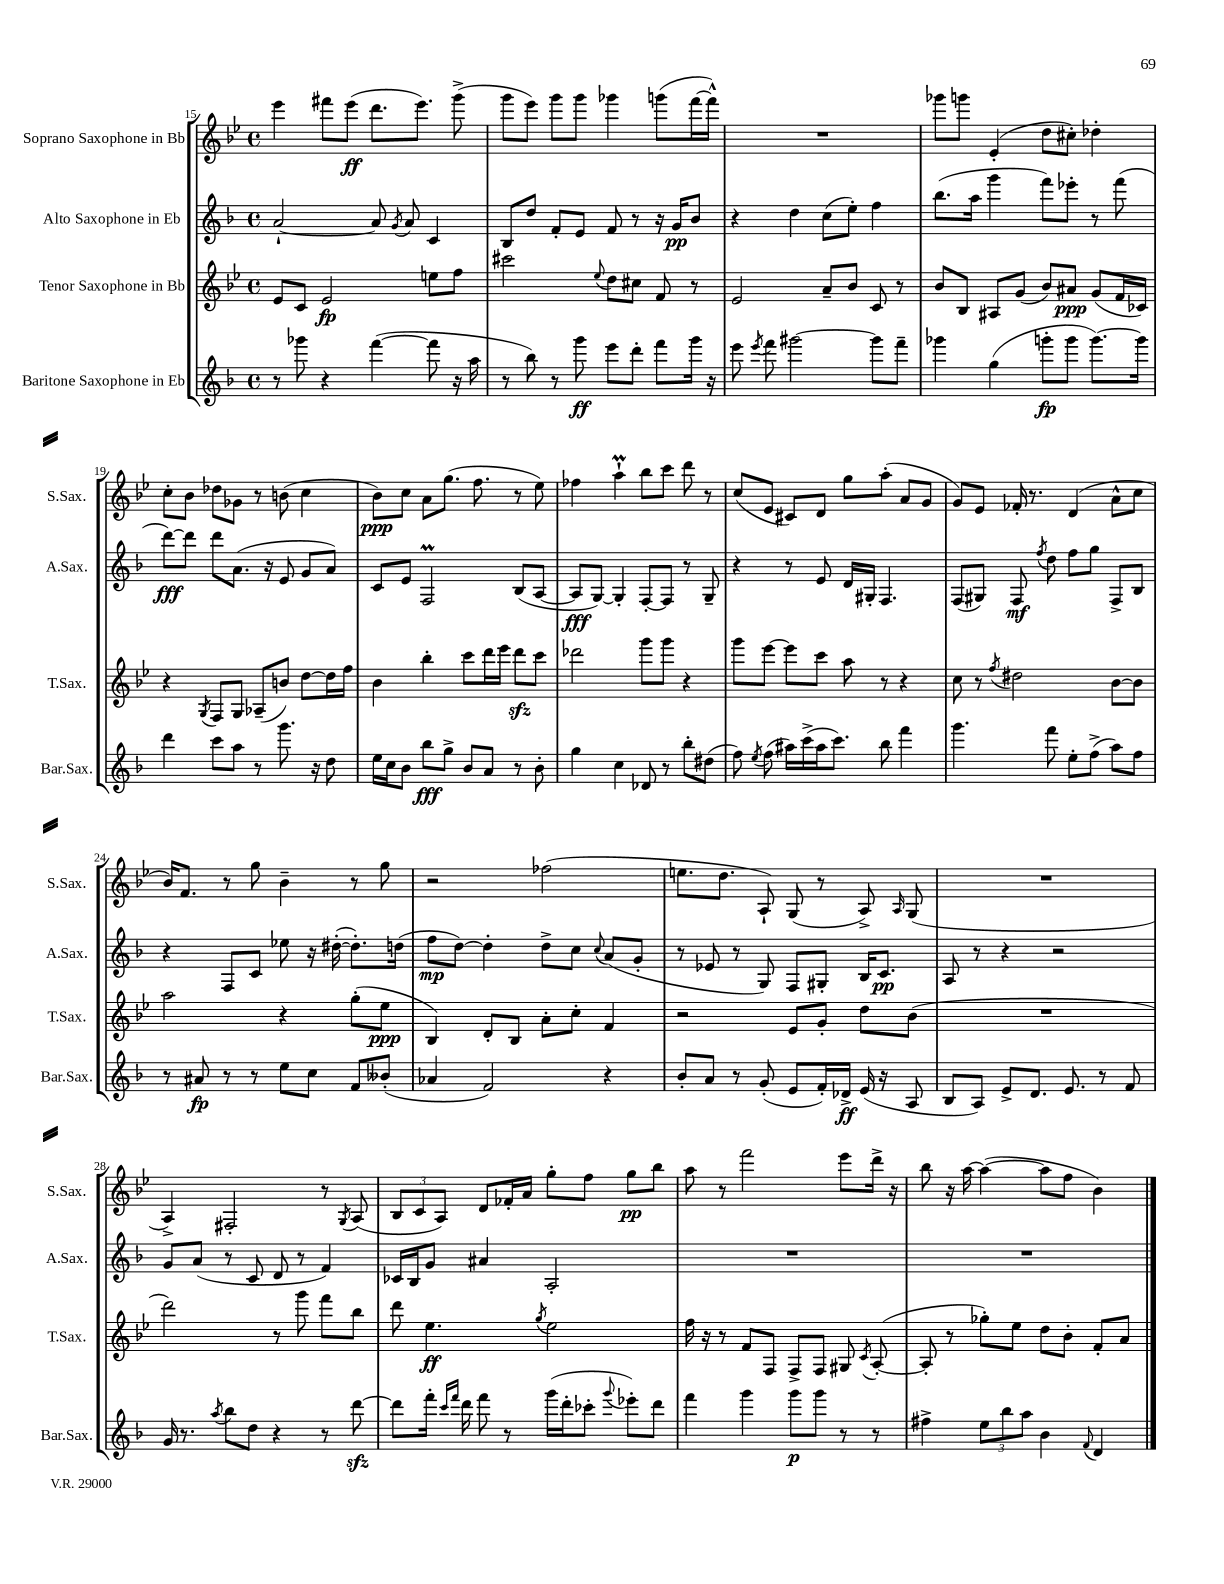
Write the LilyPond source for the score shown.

<<
\new StaffGroup <<
\new Staff = "s0" \with { instrumentName = "Soprano Saxophone in Bb" shortInstrumentName = "S.Sax." } {
    \clef treble \key bes \major \defaultTimeSignature \time 4/4
    \autoBeamOff ees'''4 fis'''8[ ees'''8]\ff( d'''8.[ ees'''8.]) g'''8->( |
    g'''8[ ees'''8]) g'''8[ g'''8] ges'''4 g'''8[( f'''16~ f'''16]-^) |
    R1 |
    ges'''8[ g'''8] ees'4-.( d''8[ cis''8]-.) des''4-. |
    c''8[-. bes'8] des''8[ ges'8] r8 b'8( c''4 |
    bes'8[\ppp) c''8] a'8[ g''8.]( f''8. r8 ees''8) |
    fes''4 a''4-!\prall bes''8[ c'''8] d'''8 r8 |
    c''8[( ees'8] cis'8[) d'8] g''8[ a''8]-.( a'8[ g'8] |
    g'8[) ees'8] fes'16-. r8. d'4( a'8[-^ c''8] |
    bes'16[) f'8.] r8 g''8 bes'4-- r8 g''8 |
    r2 fes''2( |
    e''8.[ d''8.] a8-!) g8( r8 a8->) \grace { a16 } g8( |
    R1 |
    a4->) fis2-. r8 \acciaccatura { g8 } a8( |
    \tuplet 3/2 { bes8[ c'8 a8]) } d'8[ fes'16-. a'16] g''8[-. f''8] g''8[\pp bes''8] |
    a''8 r8 f'''2 ees'''8[ d'''16]-> r16 |
    bes''8 r16 a''16~ a''4~( a''8[ f''8] bes'4) \bar "|." |
}
\new Staff = "s1" \with { instrumentName = "Alto Saxophone in Eb" shortInstrumentName = "A.Sax." } {
    \clef treble \key f \major \defaultTimeSignature \time 4/4
    \autoBeamOff a'2~-! a'8 \acciaccatura { g'8 } a'8 c'4 |
    bes8[ d''8] f'8[-. e'8] f'8 r8 r16 g'16[\pp bes'8] |
    r4 d''4 c''8[( e''8]-.) f''4 |
    bes''8.[( a''16] g'''4 f'''8[) ees'''8]-. r8 f'''8( |
    d'''8[~\fff) d'''8] d'''8[ a'8.]( r16 e'8 g'8[ a'8]) |
    c'8[ e'8] f2\prall bes8[( a8]~ |
    a8[\fff g8]~) g4-. f8[~-. f8] r8 g8-- |
    r4 r8 e'8 d'16[ gis16]-. f4. |
    f8[( gis8]) f8\mf \acciaccatura { f''8 } d''8 f''8[ g''8] f8[-> bes8] |
    r4 f8[ c'8] ees''8 r16 dis''16~-.( dis''8.[-.) d''16]( |
    f''8[\mp d''8]~) d''4-. d''8[-> c''8] \appoggiatura { c''8 } a'8[( g'8]-. |
    r8 ees'8 r8 g8) f8[ gis8]-. bes16[ c'8.]\pp |
    a8 r8 r4 r2 |
    g'8[ a'8]( r8 c'8 d'8 r8 f'4) |
    ces'16[ bes16 g'8] ais'4 a2-. |
    R1 |
    R1 \bar "|." |
}
\new Staff = "s2" \with { instrumentName = "Tenor Saxophone in Bb" shortInstrumentName = "T.Sax." } {
    \clef treble \key bes \major \defaultTimeSignature \time 4/4
    \autoBeamOff ees'8[ c'8] ees'2\fp e''8[ f''8] |
    cis'''2 \appoggiatura { ees''8 } d''8[ cis''8] f'8 r8 |
    ees'2 a'8[-- bes'8] c'8 r8 |
    bes'8[ bes8] ais8[ g'8]( bes'8[) ais'8]\ppp g'8[( f'16 ces'16]) |
    r4 \acciaccatura { g8 } f8[ g8] aes8[--( b'8]) d''8[~ d''16 f''16] |
    bes'4 bes''4-. c'''8[ d'''16 ees'''16] d'''8[\sfz c'''8] |
    des'''2 g'''8[ g'''8] r4 |
    g'''8[ ees'''8]~ ees'''8[ c'''8] a''8 r8 r4 |
    c''8 r8 \acciaccatura { f''8 } dis''2 bes'8[~ bes'8] |
    a''2 r4 g''8[-.( ees''8]\ppp |
    bes4) d'8[-. bes8] a'8[-. c''8]-. f'4 |
    r2 ees'8[ g'8]-. d''8[ bes'8]( |
    R1 |
    d'''2) r8 g'''8 f'''8[ bes''8] |
    d'''8 ees''4.\ff \acciaccatura { g''8 } ees''2 |
    f''16 r16 r8 f'8[ f8] f8[-> f8] gis8 \acciaccatura { c'8 } a8~-.( |
    a8-. r8 ges''8[-.) ees''8] d''8[ bes'8]-. f'8[-. a'8] \bar "|." |
}
\new Staff = "s3" \with { instrumentName = "Baritone Saxophone in Eb" shortInstrumentName = "Bar.Sax." } {
    \clef treble \key f \major \defaultTimeSignature \time 4/4
    \autoBeamOff r8 ges'''8 r4 f'''4~( f'''8 r16 a''16 |
    r8 bes''8) r8 g'''8\ff e'''8[ d'''8]-. f'''8[ g'''16] r16 |
    e'''8 \acciaccatura { e'''8 } f'''8 gis'''2~ gis'''8[ f'''8]-- |
    ges'''4 g''4( g'''8[-.\fp g'''8] g'''8.[~) g'''16] |
    d'''4 c'''8[ a''8] r8 g'''8. r16 d''8 |
    e''16[ c''16 bes'8] bes''8[\fff g''8]-> bes'8[ a'8] r8 bes'8-. |
    g''4 c''4 des'8 r8 bes''8[-. dis''8]( |
    f''8) \acciaccatura { e''8 } f''8( ais''16[) c'''16->( ais''16 c'''8.]) bes''8 f'''4 |
    g'''4. f'''8 e''8[-. f''8]->( a''8[) f''8] |
    r8 ais'8\fp r8 r8 e''8[ c''8] f'8[ beses'8]-.( |
    aes'4 f'2) r4 |
    bes'8[-. a'8] r8 g'8-.( e'8[ f'16-.) des'16]->\ff e'16( r16 a8 |
    bes8[ a8]) e'8[-> d'8.] e'8. r8 f'8 |
    g'16 r8. \acciaccatura { a''8 } bes''8[ d''8] r4 r8 d'''8~\sfz |
    d'''8[ f'''16]-. \grace { c'''16[ f'''16] } d'''16 f'''8 r8 g'''16[( d'''16-. ces'''8]-. \appoggiatura { g'''8 } ees'''8[-.) d'''8] |
    f'''4 g'''4 g'''8[\p g'''8] r8 r8 |
    fis''4-> \tuplet 3/2 { e''8[ bes''8 a''8] } bes'4 \appoggiatura { f'8 } d'4 \bar "|." |
}
>>
>>
\layout { \context { \Score currentBarNumber = #15 } }
